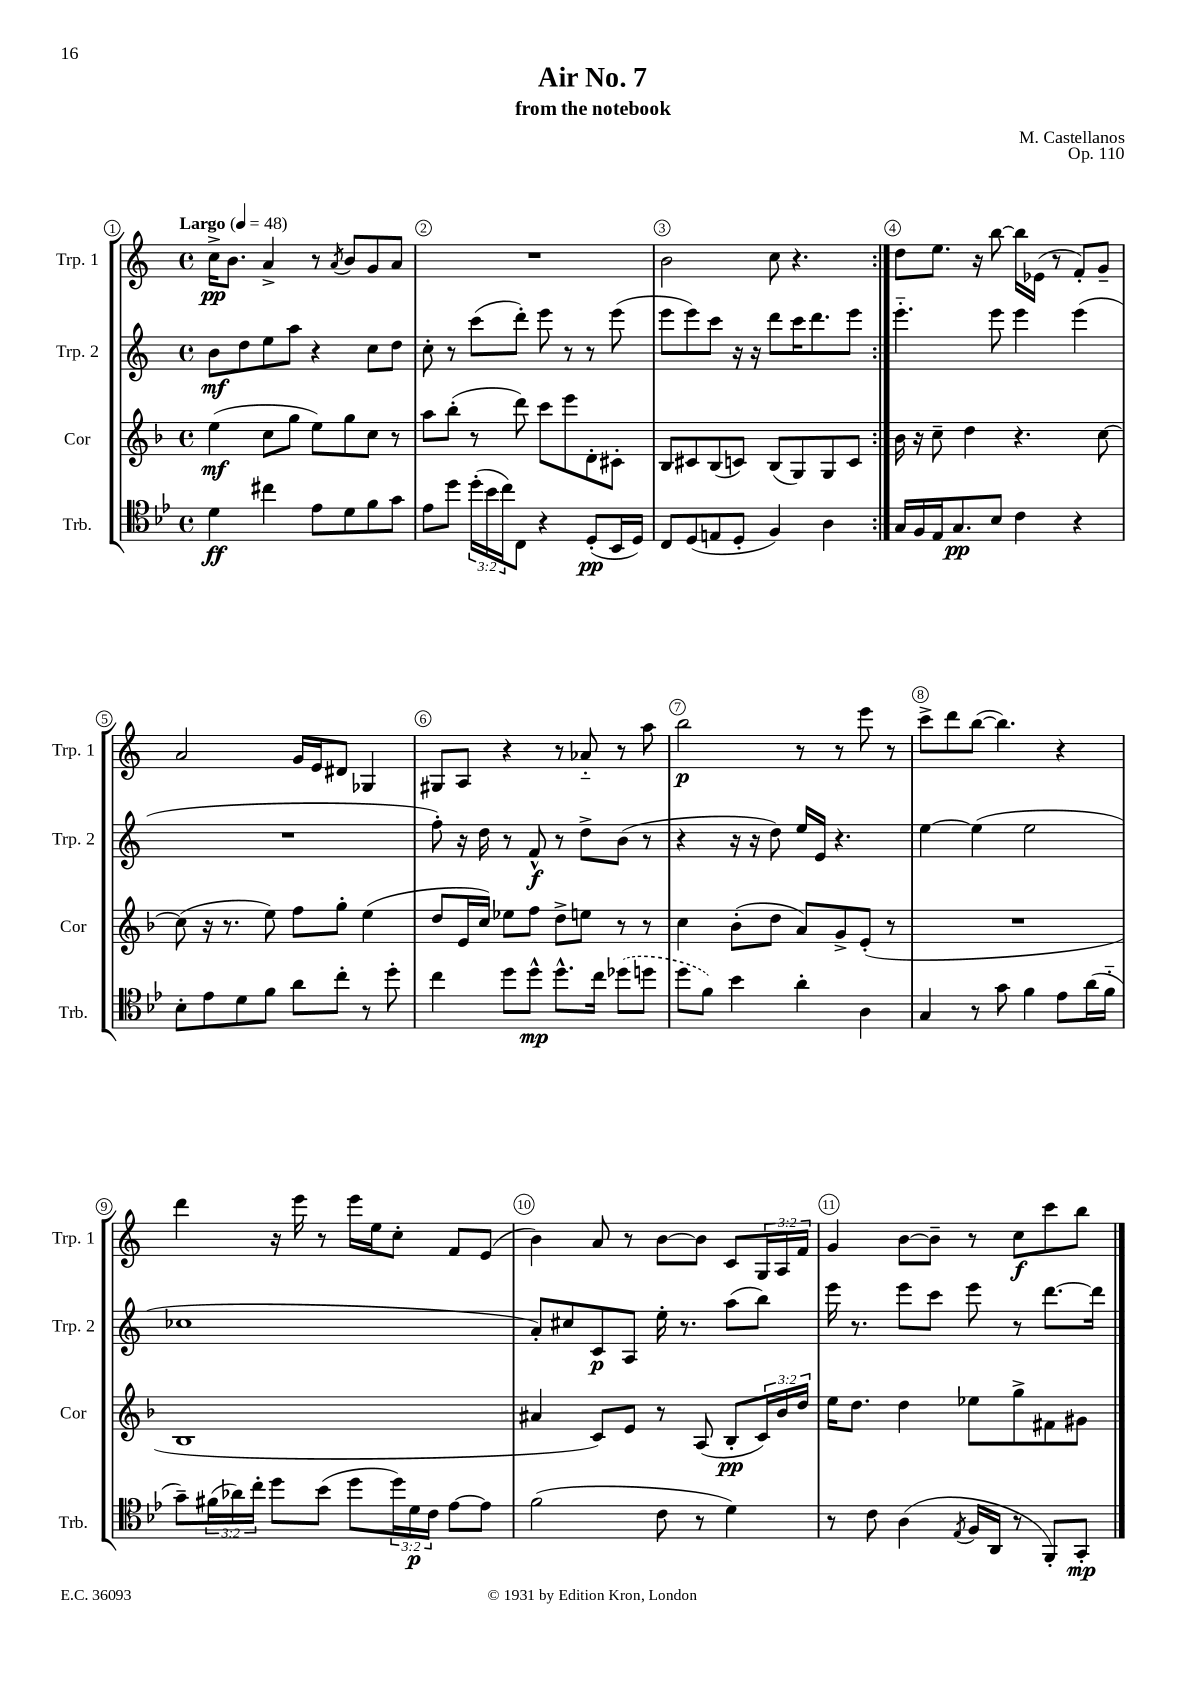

**kern	**dynam	**kern	**dynam	**kern	**dynam	**kern	**dynam
*part4	*part4	*part3	*part3	*part2	*part2	*part1	*part1
*staff4	*staff4	*staff3	*staff3	*staff2	*staff2	*staff1	*staff1
*I"Trb.	*	*I"Cor	*	*I"Trp. 2	*	*I"Trp. 1	*
*I'Trb.	*	*I'Cor	*	*I'Trp. 2	*	*I'Trp. 1	*
*clefC4	*	*clefG2	*	*clefG2	*	*clefG2	*
*k[b-e-]	*	*k[b-]	*	*k[]	*	*k[]	*
*M4/4	*	*M4/4	*	*M4/4	*	*M4/4	*
*met(c)	*	*met(c)	*	*met(c)	*	*met(c)	*
*MM48	*	*MM48	*	*MM48	*	*MM48	*
=1	=1	=1	=1	=1	=1	=1	=1
!	!	!	!	!	!	!LO:TX:a:B:t=Largo	!
4d\	ff	(4ee\	mf	8b\L	mf	16cc^\KL	pp
.	.	.	.	.	.	8.b\J	.
.	.	.	.	8dd\	.	.	.
4cc#X\	.	8cc\L	.	8ee\	.	4a^/	.
.	.	8gg\J	.	8aa\J	.	.	.
8e-\L	.	8ee\L)	.	4r	.	8r	.
.	.	.	.	.	.	8qa/	.
8d\	.	8gg\	.	.	.	8b/L	.
8f\	.	8cc\J	.	8cc\L	.	8g/	.
8g\J	.	8r	.	8dd\J	.	8a/J	.
=2	=2	=2	=2	=2	=2	=2	=2
8e-\L	.	8aa\L	.	8cc'\	.	1r	.
8dd\J	.	(8bb-'\J	.	8r	.	.	.
(24dd'\LL	.	8r	.	(8ccc\L	.	.	.
24b-\	.	.	.	.	.	.	.
24cc\J)	.	.	.	.	.	.	.
8C\J	.	8ddd\)	.	8ddd'\J)	.	.	.
4r	.	8ccc\L	.	8eee\	.	.	.
.	.	8eee\	.	8r	.	.	.
(8D'/L	pp	8d'\	.	8r	.	.	.
16BB-/L	.	8c#X'\J	.	(8eee\	.	.	.
16D/JJ)	.	.	.	.	.	.	.
=3	=3	=3	=3	=3	=3	=3	=3
8C/L	.	8B-/L	.	8eee\L	.	2b\	.
(8D/	.	8c#X/	.	8eee\)	.	.	.
8En/	.	(8B-/	.	8ccc\J	.	.	.
8D'/J	.	8cn/J)	.	16r	.	.	.
.	.	.	.	16r	.	.	.
4F/)	.	(8B-/L	.	8ddd\L	.	8cc\	.
.	.	8G/)	.	16ccc\K	.	4.r	.
.	.	.	.	8.ddd\	.	.	.
4A\	.	8G/	.	.	.	.	.
.	.	8c/J	.	8eee\J	.	.	.
=4:|!	=4:|!	=4:|!	=4:|!	=4:|!	=4:|!	=4:|!	=4:|!
16G/LL	.	16b-\	.	4.eee\	.	8dd\L	.
16F/	.	16r	.	.	.	.	.
16E-/J	.	8cc~\	.	.	.	8.ee\J	.
8.G/	pp	.	.	.	.	.	.
.	.	4dd\	.	.	.	.	.
.	.	.	.	.	.	16r	.
8B-/J	.	.	.	8eee\	.	[8bb\	.
4c\	.	4.r	.	4eee\	.	16bb\LL]	.
.	.	.	.	.	.	(16e-X\JJ	.
.	.	.	.	.	.	8r	.
4r	.	.	.	(4eee\	.	8f'/L)	.
.	.	[8cc\	.	.	.	8g~/J	.
!!LO:LB:g=z
=5	=5	=5	=5	=5	=5	=5	=5
8B-'\L	.	(8cc\]	.	1r	.	2a/	.
8e-\	.	16r	.	.	.	.	.
.	.	8.r	.	.	.	.	.
8d\	.	.	.	.	.	.	.
8f\J	.	8ee\)	.	.	.	.	.
8a\L	.	8ff\L	.	.	.	16g/LL	.
.	.	.	.	.	.	16e/J	.
8cc'\J	.	8gg'\J	.	.	.	8d#X/J	.
8r	.	(4ee\	.	.	.	4G-X/	.
8dd'\	.	.	.	.	.	.	.
=6	=6	=6	=6	=6	=6	=6	=6
4cc\	.	8dd/L	.	8ff'\)	.	8G#X/L	.
.	.	16e/L	.	16r	.	8A/J	.
.	.	16cc/JJ)	.	16dd\	.	.	.
8dd\L	.	8ee-X\L	.	8r	.	4r	.
8dd^^\J	mp	8ff\J	.	8f^^/	f	.	.
8.dd^^\L	.	8dd^\L	.	8r	.	8r	.
.	.	8een\J	.	8dd^\L	.	8a-X/	.
16cc\Jk	.	.	.	.	.	.	.
(8dd-X\L	.	8r	.	(8b\J	.	8r	.
8ddn\J	.	8r	.	8r	.	8aa\	.
=7	=7	=7	=7	=7	=7	=7	=7
8dd\L	.	4cc\	.	4r	.	2bb\	p
8f\J)	.	.	.	.	.	.	.
4b-\	.	(8b-'\L	.	16r	.	.	.
.	.	.	.	16r	.	.	.
.	.	8dd\J	.	8dd\)	.	.	.
4a'\	.	8a/L)	.	16ee/LL	.	8r	.
.	.	.	.	16e/JJ	.	.	.
.	.	8g^/	.	4.r	.	8r	.
4A\	.	(8e'/J	.	.	.	8eee\	.
.	.	8r	.	.	.	8r	.
=8	=8	=8	=8	=8	=8	=8	=8
4G/	.	1r	.	[4ee\	.	8ccc^\L	.
.	.	.	.	.	.	8ddd\	.
8r	.	.	.	(4ee\]	.	([8bb\J	.
8g\	.	.	.	.	.	4.bb\])	.
4f\	.	.	.	2ee\	.	.	.
8e-\L	.	.	.	.	.	4r	.
(16a\L	.	.	.	.	.	.	.
16f\JJ	.	.	.	.	.	.	.
!!LO:LB:g=z
=9	=9	=9	=9	=9	=9	=9	=9
8g~\L)	.	1B-	.	1cc-X	.	4ddd\	.
(24f#X\L	.	.	.	.	.	.	.
24a-X\)	.	.	.	.	.	.	.
24cc'\JJ	.	.	.	.	.	.	.
8dd\L	.	.	.	.	.	16r	.
.	.	.	.	.	.	16eee\	.
(8b-\J	.	.	.	.	.	8r	.
8dd\L	.	.	.	.	.	16eee\LL	.
.	.	.	.	.	.	16ee\J	.
24dd\L)	.	.	.	.	.	8cc'\J	.
24d\	p	.	.	.	.	.	.
24c\JJ	.	.	.	.	.	.	.
[8e-\L	.	.	.	.	.	8f/L	.
8e-\J]	.	.	.	.	.	(8e/J	.
=10	=10	=10	=10	=10	=10	=10	=10
(2f\	.	4a#X/	.	8a'/L)	.	4b\)	.
.	.	.	.	8cc#X/	.	.	.
.	.	8c/L)	.	8c/	p	8a/	.
.	.	8e/J	.	8A/J	.	8r	.
8c\	.	8r	.	16ee'\	.	[8b\L	.
.	.	.	.	8.r	.	.	.
8r	.	(8A/	.	.	.	8b\J]	.
4d\)	.	8B-'/L	pp	(8aa\L	.	8c/L	.
.	.	24c/L)	.	8bb\J)	.	24G/L	.
.	.	24b-/	.	.	.	24A/	.
.	.	24dd/JJ	.	.	.	24f/JJ	.
=11	=11	=11	=11	=11	=11	=11	=11
8r	.	16ee\KL	.	16eee\	.	4g/	.
.	.	8.dd\J	.	8.r	.	.	.
8c\	.	.	.	.	.	.	.
(4A\	.	4dd\	.	8eee\L	.	[8b\L	.
.	.	.	.	8ccc\J	.	8b~\J]	.
8qE-/	.	.	.	.	.	.	.
16F/LL	.	8ee-X\L	.	8eee\	.	8r	.
16AA/JJ	.	.	.	.	.	.	.
8r	.	8gg^\	.	8r	.	8cc\L	f
8FF'/L)	.	8f#X\	.	[8.ddd\L	.	8ccc\	.
8GG'/J	mp	8g#X\J	.	.	.	8bb\J	.
.	.	.	.	16ddd\Jk]	.	.	.
==	==	==	==	==	==	==	==
*-	*-	*-	*-	*-	*-	*-	*-
